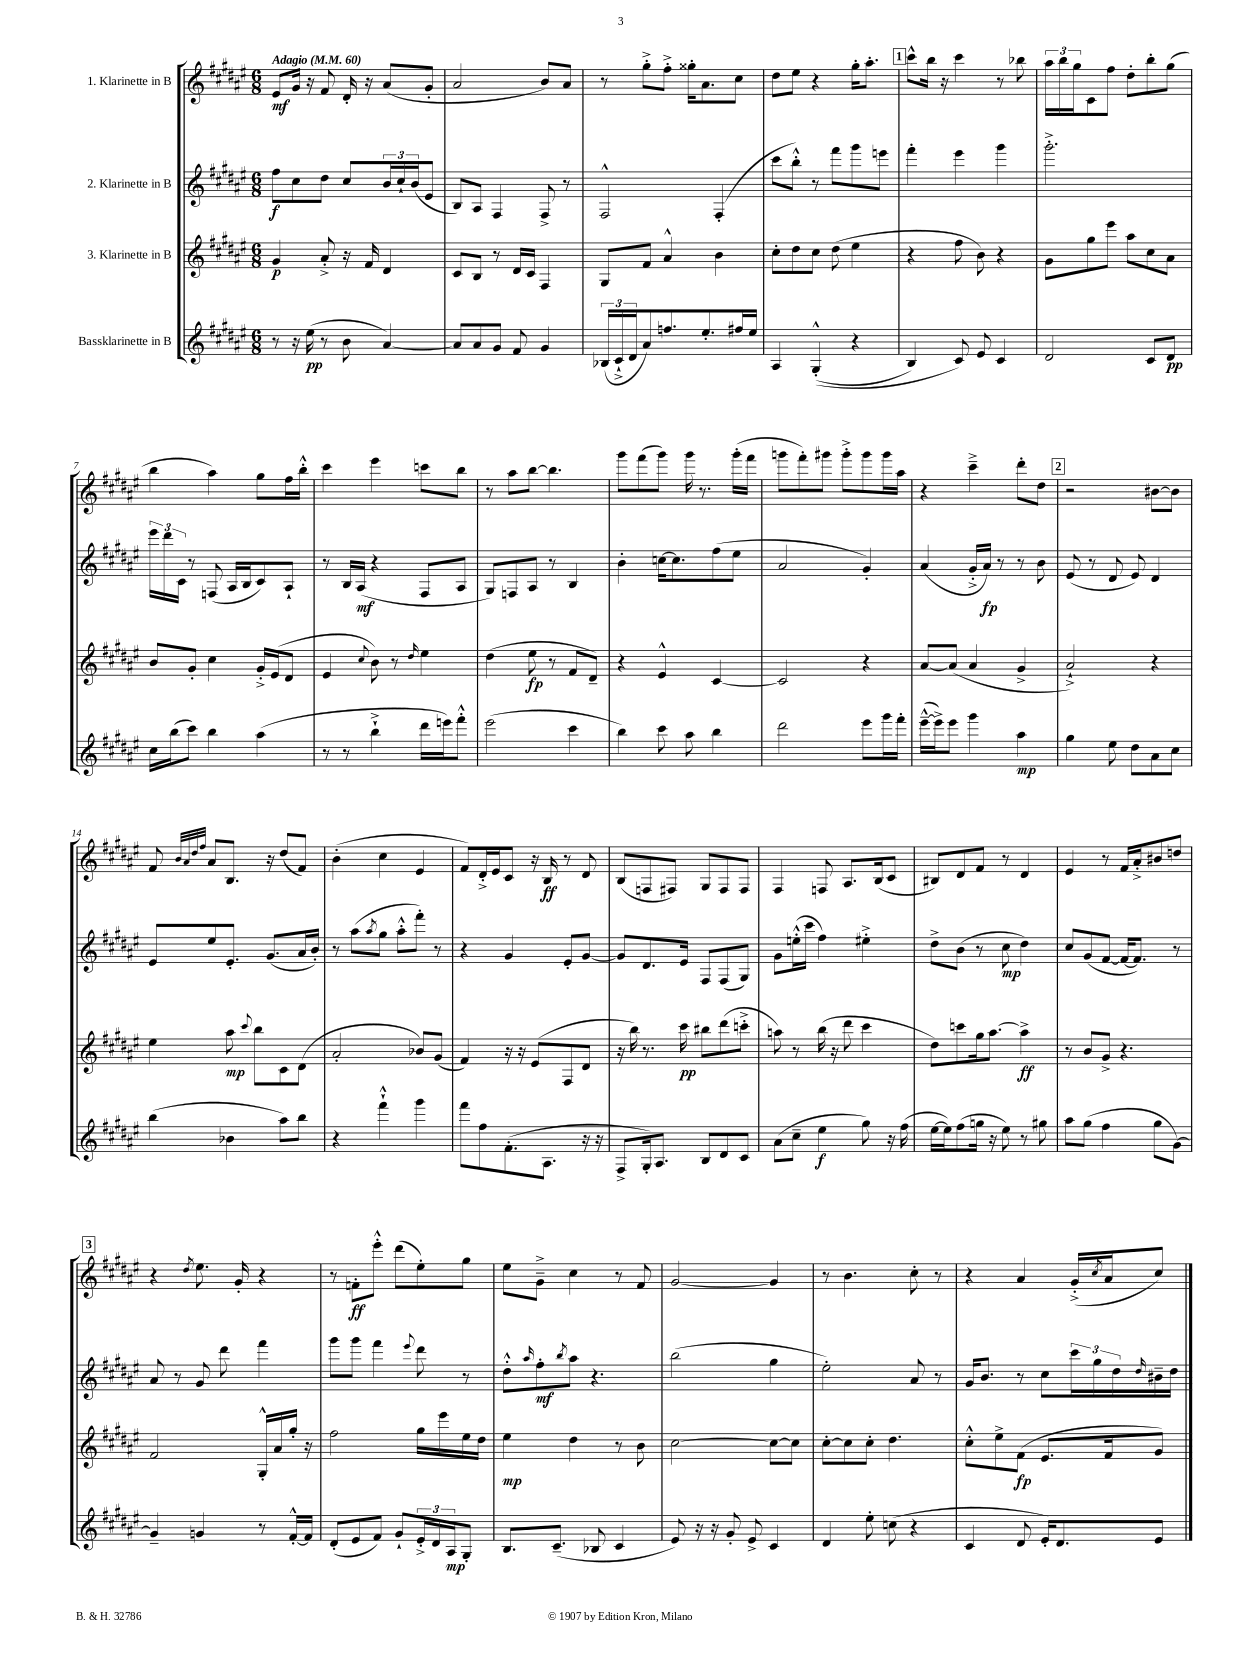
<<
\new StaffGroup <<
\new Staff = "s0" \with { instrumentName = "1. Klarinette in B" } {
    \clef treble \key fis \major \numericTimeSignature \time 6/8 \tempo "Adagio" 4 = 60
    eis'8\mf gis'16 r16 fis'8 dis'16-. r16 ais'8( gis'8-. |
    ais'2 b'8) ais'8 |
    r8 gis''8-.-> fis''8-.-> gisis''16-. ais'8. cis''8 |
    dis''8 eis''8 r4 gis''16-. ais''8.-. |
    \mark \markup { \box "1" } cis'''8-^ b''16 r16 cis'''4 r8 bes''8 |
    \tuplet 3/2 { ais''16 b''16 gis''16 } cis'8 fis''8 dis''8-. b''8-. gis''8( |
    b''4 ais''4) gis''8 fis''16 b''16-.-^ |
    cis'''4 eis'''4 c'''8 b''8 |
    r8 ais''8 b''8~ b''4. |
    gis'''8 fis'''8( gis'''8) gis'''16 r8. gis'''16-.( fis'''16 |
    g'''8 fis'''8-.) gis'''8 gis'''8-.-> gis'''8 gis'''16 ais''16 |
    r4 cis'''4---> dis'''8-. dis''8 |
    \mark \markup { \box "2" } r2 bis'8~ bis'8 |
    fis'8 \grace { b'32 ais'32 dis''32 fis''32 } ais'8 b8. r16 dis''8( fis'8) |
    b'4-.( cis''4 eis'4 |
    fis'8) dis'16-.-> eis'16 cis'8 r16 b16\ff r8 dis'8 |
    b8( f8 fis8) gis8 fis8 fis8 |
    fis4 f8 ais8. b16( cis'8 |
    bis8) dis'8 fis'8 r8 dis'4 |
    eis'4 r8 fis'16 ais'16-.-> bis'8 d''8 |
    \mark \markup { \box "3" } r4 \acciaccatura { dis''8 } eis''8. gis'16-. r4 |
    r8 f'8-.\ff eis'''8-.-^ dis'''8( eis''8-.) gis''8 |
    eis''8 gis'8---> cis''4 r8 fis'8 |
    gis'2~ gis'4 |
    r8 b'4. cis''8-. r8 |
    r4 ais'4 gis'16-.->( \acciaccatura { cis''8 } ais'16 cis''8) \bar "|." |
}
\new Staff = "s1" \with { instrumentName = "2. Klarinette in B" } {
    \clef treble \key fis \major \numericTimeSignature \time 6/8
    fis''8\f cis''8 dis''8 cis''8 \tuplet 3/2 { b'16 cis''16-! b'16( } eis'8 |
    b8) ais8 fis4 fis8-> r8 |
    fis2-^ fis4-.( |
    cis'''8 b''8-.-^) r8 fis'''8 gis'''8 e'''8 |
    \mark \markup { \box "1" } fis'''4-. eis'''4 gis'''4 |
    gis'''2.-.-> |
    \tuplet 3/2 { eis'''16 dis'''16 cis'16 } r8 f8( ais16 b16 cis'8) ais8-! |
    r8 b16 ais16\mf( r4 fis8 ais8 |
    gis8) f8 ais8 r8 b4 |
    b'4-. c''16~ c''8. fis''8( eis''8 |
    ais'2 gis'4-.) |
    ais'4( gis'16-.-> ais'16\fp) r8 r8 b'8 |
    \mark \markup { \box "2" } eis'8( r8 dis'8 eis'8) dis'4 |
    eis'8 eis''8 eis'8.-. gis'8.( ais'16 b'16-.) |
    r8 ais''8( \acciaccatura { ais''8 } gis''8 ais''8-.-^ fis'''8-.) r8 |
    r4 gis'4 eis'8-. gis'8~ |
    gis'8 dis'8. eis'16 fis8 fis8( gis8) |
    gis'8 e''16-.-^( cis'''16 fis''4) eis''4-.-> |
    dis''8-> b'8( r8 cis''8\mp dis''4) |
    cis''8 gis'8( fis'8~ fis'16~ fis'8.) r8 |
    \mark \markup { \box "3" } ais'8 r8 gis'8 dis'''8 fis'''4 |
    gis'''8 gis'''8 fis'''4 \appoggiatura { eis'''8 } dis'''8 r8 |
    dis''8-.-^ \grace { ais''16 } fis''8-.\mf \acciaccatura { b''8 } ais''8 r4. |
    b''2( gis''4 |
    eis''2-.) ais'8 r8 |
    gis'16 b'8. r8 cis''8 \tuplet 3/2 { cis'''16 gis''16 dis''16 } \grace { dis''16 } bis'16-- dis''16 \bar "|." |
}
\new Staff = "s2" \with { instrumentName = "3. Klarinette in B" } {
    \clef treble \key fis \major \numericTimeSignature \time 6/8
    gis'4\p ais'8-.-> r16 fis'16 dis'4 |
    cis'8 b8 r8 dis'16 cis'16 fis4 |
    gis8 fis'8 ais'4-^ b'4 |
    cis''8-. dis''8 cis''8 dis''8( eis''4 |
    \mark \markup { \box "1" } r4 fis''8 b'8) r4 |
    gis'8 gis''8 eis'''8 ais''8 cis''8 ais'8 |
    b'8 gis'8-. cis''4 gis'16-.-> eis'16( dis'8 |
    eis'4 \appoggiatura { cis''8 } b'8) r8 \grace { dis''16 } eis''4 |
    dis''4( eis''8\fp r8 fis'8 dis'8--) |
    r4 eis'4-^ cis'4~ |
    cis'2 r4 |
    ais'8~ ais'8( ais'4 gis'4-> |
    \mark \markup { \box "2" } ais'2-!->) r4 |
    eis''4 ais''8\mp \appoggiatura { cis'''8 } b''8 cis'8 dis'8( |
    ais'2-. bes'8) gis'8( |
    fis'4) r16 r16 eis'8( fis8 dis'8 |
    r16 b''16) r8. cis'''16\pp bis''8 dis'''8( c'''8-.-> |
    a''8) r8 b''16( r16 dis'''8 cis'''4 |
    dis''8) c'''8 gis''16 ais''8.~ ais''4->\ff |
    r8 b'8 gis'8-> r4. |
    \mark \markup { \box "3" } fis'2 gis16-.-^ ais'16 gis''16-. r16 |
    fis''2 gis''16 eis'''16 eis''16 dis''16 |
    eis''4\mp dis''4 r8 b'8 |
    cis''2~ cis''8~ cis''8 |
    cis''8~-. cis''8 cis''8-. dis''4. |
    cis''8-.-^ eis''8-> fis'8\fp( eis'8. fis'16 gis'8) \bar "|." |
}
\new Staff = "s3" \with { instrumentName = "Bassklarinette in B" } {
    \clef treble \key fis \major \numericTimeSignature \time 6/8
    r8 r16 eis''16\pp( r8 b'8 ais'4~) |
    ais'8 ais'8 gis'8 fis'8 gis'4 |
    \tuplet 3/2 { bes16( cis'16-!-> dis'16 } ais'8) f''8. eis''8.-. fis''16 eis''16 |
    ais4 gis4-.-^(\( r4 |
    \mark \markup { \box "1" } b4) cis'8\) eis'8 cis'4 |
    dis'2 cis'8 dis'8\pp |
    cis''16 b''16( cis'''8) b''4 ais''4( |
    r8 r8 b''4-!-> dis'''16 e'''16) fis'''8-.-^ |
    eis'''2( cis'''4 |
    b''4) cis'''8 ais''8 b''4 |
    dis'''2 eis'''8 gis'''16 fis'''16-. |
    eis'''16~---^( eis'''16->) eis'''8 gis'''4 ais''4\mp |
    \mark \markup { \box "2" } gis''4 eis''8 dis''8 ais'8 cis''8 |
    b''4( bes'4 ais''8) b''8 |
    r4 fis'''4-!-^ gis'''4 |
    fis'''8 fis''8 fis'8.-.( ais8. r16 r16 |
    fis8-> gis16-.) ais8. b8 dis'8 cis'8 |
    ais'8( cis''8-- eis''4\f gis''8) r16 fis''16( |
    eis''16~ eis''16) fis''8( g''16 r16 eis''8) r8 gis''8 |
    ais''8 gis''8( fis''4 gis''8 gis'8~) |
    \mark \markup { \box "3" } gis'4-- g'4 r8 fis'16~-.-^ fis'16 |
    dis'8-.( eis'8 fis'8) gis'8-! \tuplet 3/2 { eis'16-.-> dis'16 ais16\mp } gis8-. |
    b8. cis'8.--( bes8 cis'4 |
    eis'8) r16 r16 gis'8-. eis'8-> cis'4 |
    dis'4 eis''8-. c''8( r4 |
    cis'4 dis'8 eis'16-.) dis'8. eis'8 \bar "|." |
}
>>
>>
